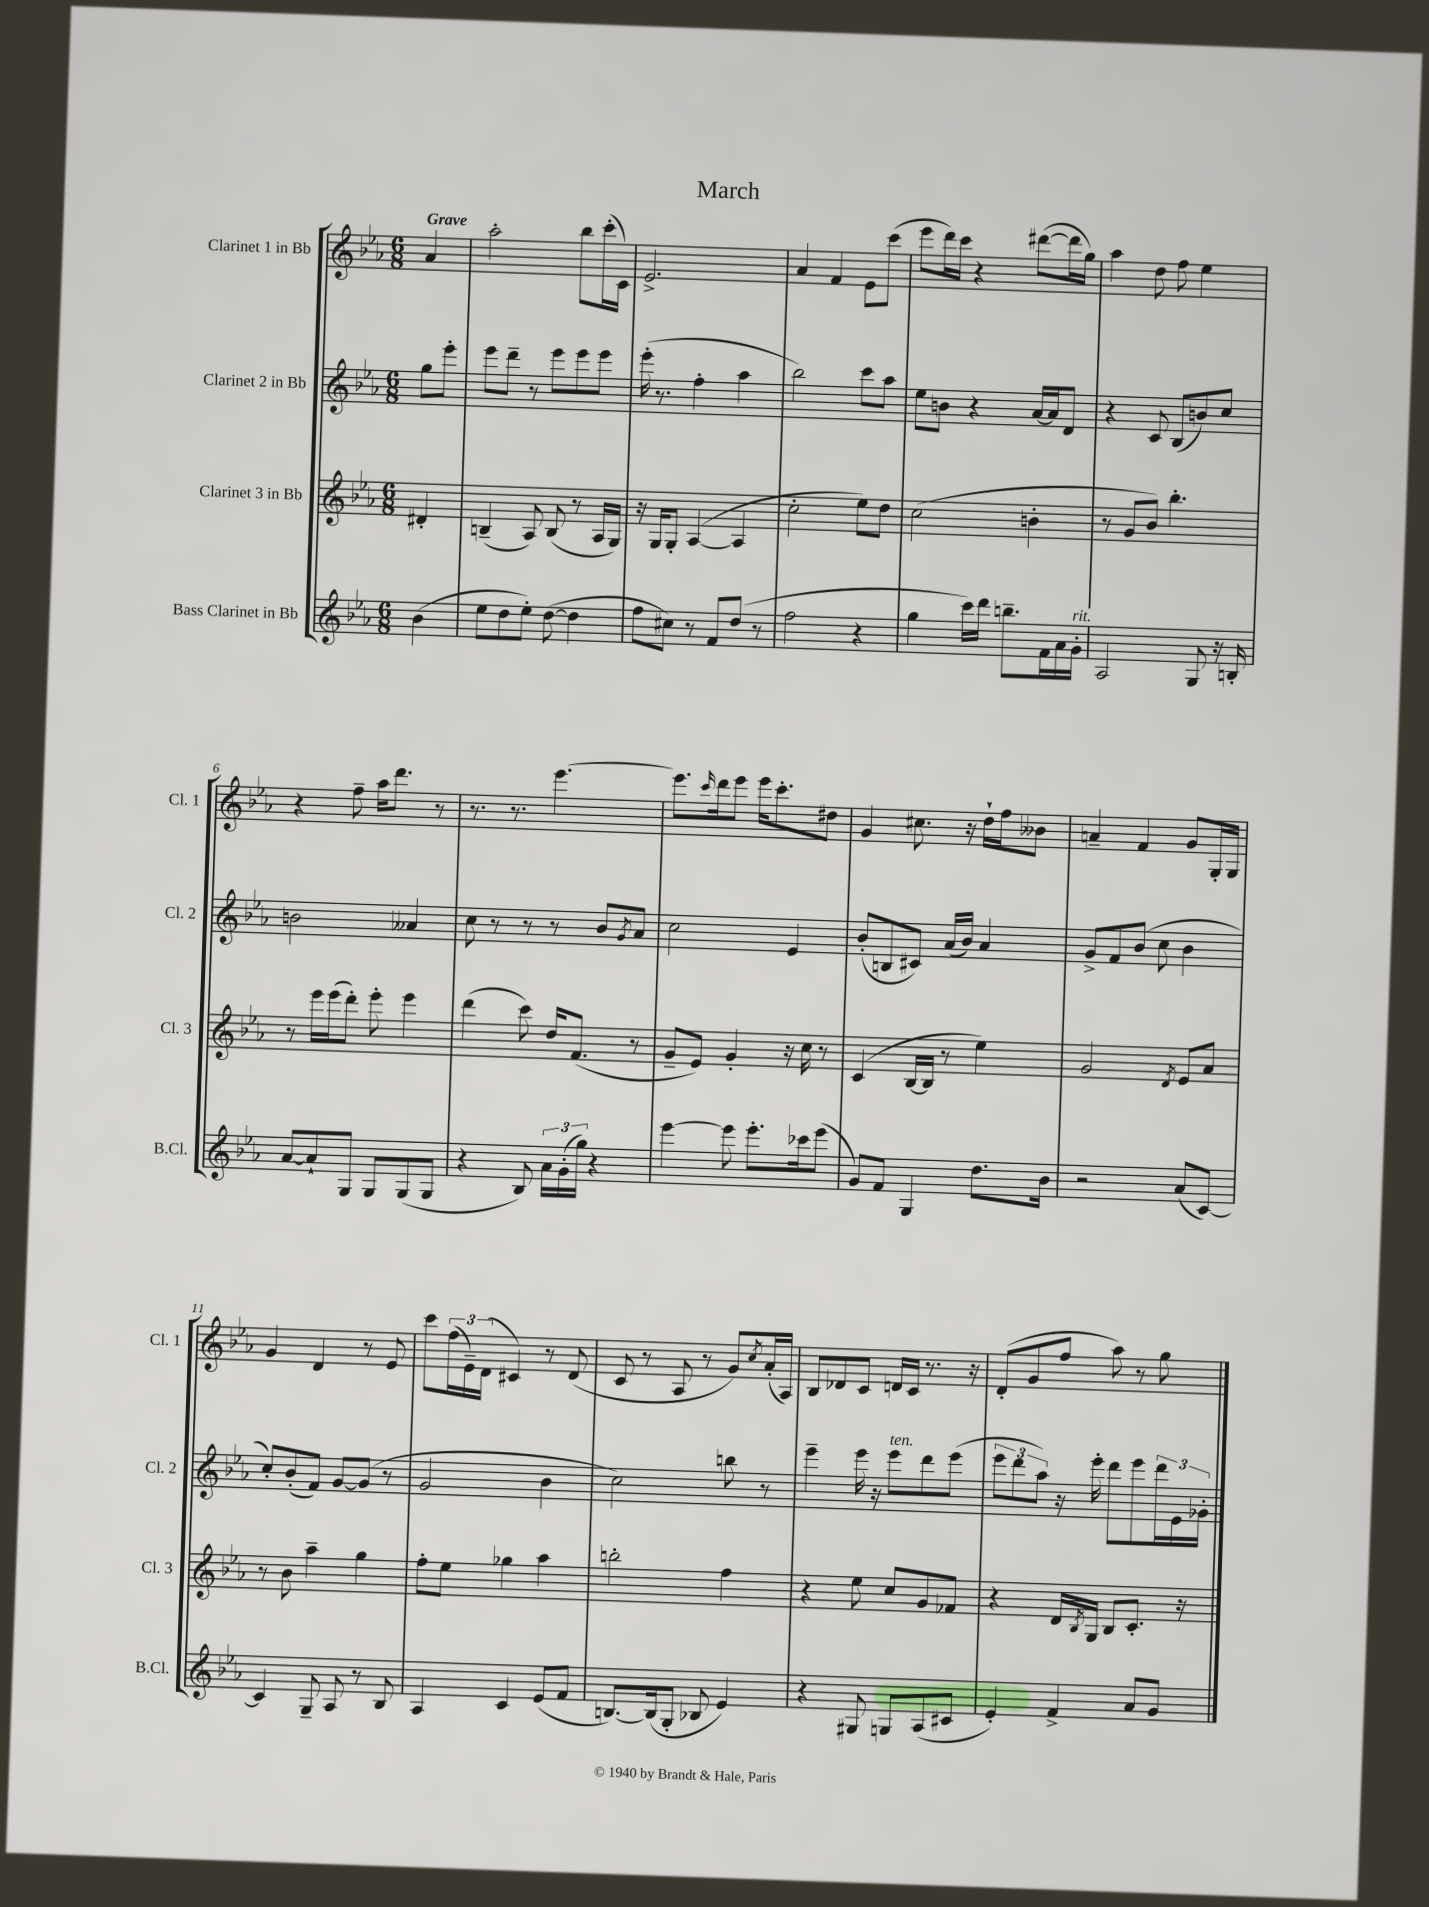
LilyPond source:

\header { title = "March" }
<<
\new StaffGroup <<
\new Staff = "s0" \with { instrumentName = "Clarinet 1 in Bb" shortInstrumentName = "Cl. 1" } {
    \clef treble \key ees \major \numericTimeSignature \time 6/8 \partial 4 \tempo "Grave"
    aes'4 |
    aes''2-. bes''8 c'''16-.( c'16) |
    ees'2.-> |
    aes'4 f'4 ees'8 c'''8( |
    ees'''8 d'''16) c'''16 r4 dis'''8~( dis'''16 g''16) |
    aes''4 d''8 f''8 ees''4 |
    r4 f''8-- aes''16 d'''8. r8 |
    r8. r8. ees'''4.~ |
    ees'''8. \grace { c'''16 } d'''16 ees'''8 ees'''16 c'''8.-. dis''8 |
    g'4 cis''8. r16 d''16-! f''16 beses'8 |
    a'4-- f'4 g'8 g16-. g16 |
    g'4 d'4 r8 ees'8 |
    c'''8 \tuplet 3/2 { f''16( ees'16--) d'16( } cis'4) r8 d'8( |
    c'8 r8 aes8 r8 g'8) \acciaccatura { c''8 } aes'16-.( aes16) |
    bes8 des'8 c'8 d'16 c'16 r8. r16 |
    d'8-.( g'8 f''8 aes''8) r8 g''8 \bar "|." |
}
\new Staff = "s1" \with { instrumentName = "Clarinet 2 in Bb" shortInstrumentName = "Cl. 2" } {
    \clef treble \key ees \major \numericTimeSignature \time 6/8 \partial 4
    g''8 ees'''8-. |
    ees'''8 d'''8-- r8 ees'''8 ees'''8 ees'''8 |
    ees'''16-.( r8. f''4-. aes''4 |
    bes''2) c'''8 aes''8 |
    ees''8 b'8 r4 aes'16~ aes'16 d'8 |
    r4 c'8 bes8( b'8) c''8 |
    b'2 aeses'4 |
    c''8 r8 r8 r8 bes'8 \acciaccatura { g'8 } aes'8 |
    c''2 ees'4 |
    bes'8-.( b8 cis'8) aes'16( bes'16) aes'4 |
    g'8-> f'8 bes'8( c''8 bes'4 |
    c''8-.) bes'8-.( f'8) g'8~ g'8( r8 |
    g'2 bes'4 |
    c''2) b''8 r8 |
    ees'''4-- ees'''16 r16 ees'''8^\markup { \italic "ten." } d'''8 ees'''8( |
    \tuplet 3/2 { ees'''8 d'''8 aes''8) } r16 ees'''16-. d'''8 ees'''8 \tuplet 3/2 { d'''16 ees'16 ges'16-. } \bar "|." |
}
\new Staff = "s2" \with { instrumentName = "Clarinet 3 in Bb" shortInstrumentName = "Cl. 3" } {
    \clef treble \key ees \major \numericTimeSignature \time 6/8 \partial 4
    dis'4-. |
    b4--( aes8) b8( r8 aes16 g16) |
    r16 g16 g8-. aes4~( aes4 |
    c''2-. ees''8) d''8 |
    c''2( b'4-. |
    r8 g'8 bes'8) bes''4.-. |
    r8 ees'''16 ees'''16( d'''8-.) ees'''8-. ees'''4 |
    d'''4( c'''8) d''16 f'8.( r8 |
    g'8-- ees'8) g'4-. r16 c''16 r8 |
    c'4( bes16~ bes16 r8 ees''4) |
    g'2 \acciaccatura { d'8 } ees'8 aes'8 |
    r8 bes'8 aes''4-- g''4 |
    f''8-. ees''8 ges''4 aes''4 |
    b''2-. f''4 |
    r4 ees''8 c''8 g'8 fes'8 |
    r4 d'16 \acciaccatura { bes8 } g16 bes8 c'8.-. r16 \bar "|." |
}
\new Staff = "s3" \with { instrumentName = "Bass Clarinet in Bb" shortInstrumentName = "B.Cl." } {
    \clef treble \key ees \major \numericTimeSignature \time 6/8 \partial 4
    bes'4( |
    ees''8 d''8 ees''8-.) d''8~( d''4 |
    f''8 cis''8) r8 f'8 d''8( r8 |
    f''2 r4 |
    g''4 c'''16) d'''16 b''8.-- f'16 aes'16 g'16-.^\markup { \italic "rit." } |
    aes2 g8 r16 b16-. |
    aes'8~ aes'8-! g8 g8 g8( g8 |
    r4 bes8) \tuplet 3/2 { aes'16 g'16-.( g''16) } r4 |
    ees'''4~ ees'''8 ees'''8.-. ces'''16 ees'''8( |
    g'8) f'8 g4 d''8. bes'16 |
    r2 aes'8( c'8~) |
    c'4 g8-- aes8 r8 bes8 |
    aes4 c'4 ees'8( f'8 |
    b8.~) b16( g8-. bes8 ees'4) |
    r4 gis8 g8 aes8( cis'8 |
    ees'4-.) f'4-> aes'8 g'8 \bar "|." |
}
>>
>>
